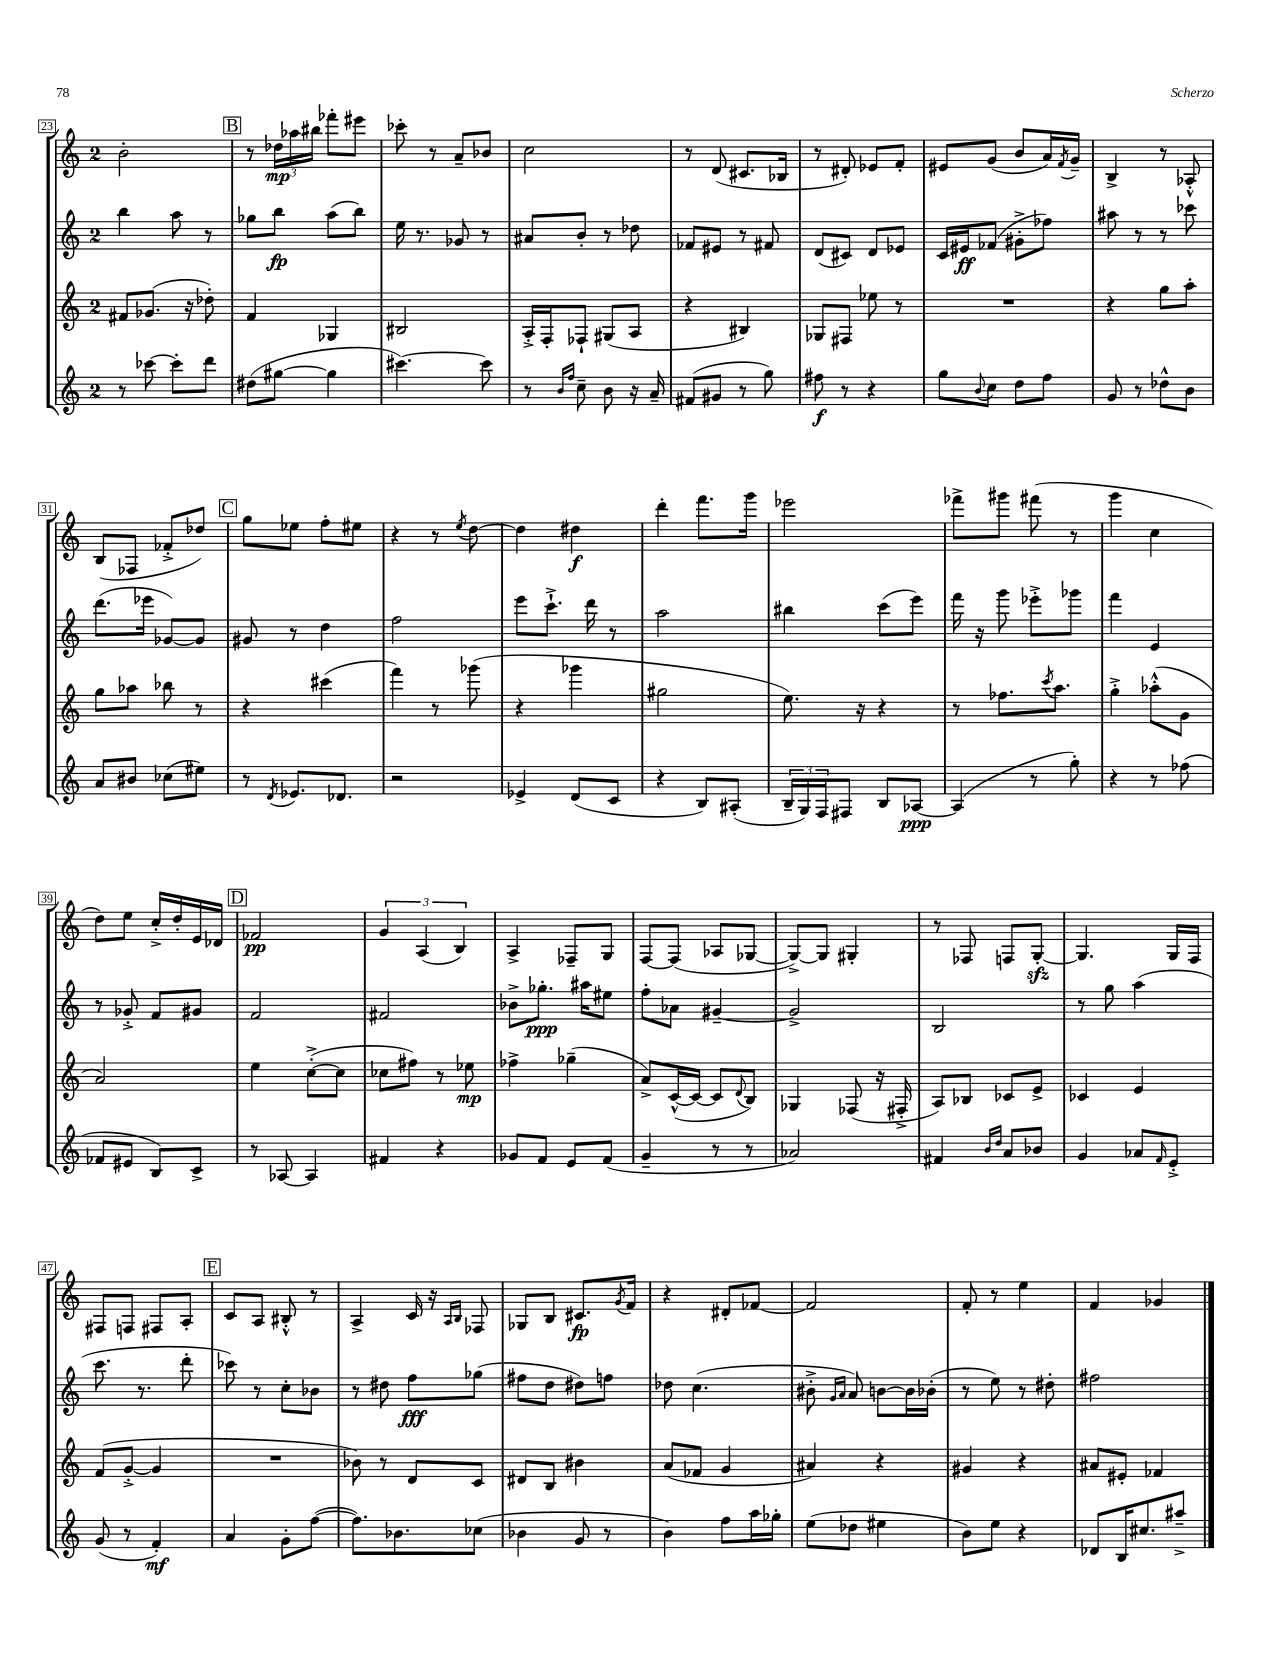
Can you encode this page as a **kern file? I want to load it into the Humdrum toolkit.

**kern	**kern	**kern	**kern
*staff4	*staff3	*staff2	*staff1
*clefG2	*clefG2	*clefG2	*clefG2
*k[]	*k[]	*k[]	*k[]
*M2/4	*M2/4	*M2/4	*M2/4
8r	8f#/L	4bb\	2b'\
[8ccc-\	(8.g-/J	.	.
8ccc-'\]L	.	8aa\	.
.	16r	.	.
8ddd\J	8dd-'\)	8r	.
=	=	=	=
(8dd#\L	4f/	8gg-\L	8r
[8gg#\J	.	8bb\J	24dd-\LL
.	.	.	24aa-\
.	.	.	24bb#\JJ
4gg#\]	4G-/	(8aa\L	8fff-'\L
.	.	8bb\J)	8eee#\J
=	=	=	=
[4.ccc#\)	2B#/	16ee\	8ccc-'\
.	.	8.r	.
.	.	.	8r
.	.	8g-/	8a~/L
8ccc#\]	.	8r	8b-/J
=	=	=	=
8r	16A'^/LL	8a#/L	2cc\
.	16F'/J	.	.
16qqb/LL	.	.	.
16qqff/JJ	.	.	.
8cc~\	8F-`/J	8b'/J	.
8b\	(8G#/L	8r	.
16r	8A/J	8dd-\	.
16a~/	.	.	.
=	=	=	=
(8f#/L	4r	8f-/L	8r
8g#/J	.	8e#/J	(8d/
8r	4B#/)	8r	8.c#/L
8gg\)	.	8f#/	.
.	.	.	16B-/Jk
=	=	=	=
8ff#\	8G-/L	(8d/L	8r
8r	8F#/J	8c#/J)	8d#'/)
4r	8ee-\	8d/L	8e-/L
.	8r	8e-/J	8f'/J
=	=	=	=
8gg\L	2r	16c/LL	8e#/L
.	.	16e#/J	.
8qqb/	.	.	.
8cc\J	.	(8f-/J	(8g/J
8dd\L	.	8g#'^\L	8b/L
8ff\J	.	8ff-\J)	16a/L)
.	.	.	8qf/
.	.	.	16g~/JJ
=	=	=	=
8g/	4r	8aa#\	4B^/
8r	.	8r	.
8dd-^^\L	8gg\L	8r	8r
8b\J	8aa'\J	8ccc-\	8A-'^^/
=	=	=	=
8a/L	8gg\L	(8.ddd\L	(8B/L
8b#/J	8aa-\J	.	8F-/J
.	.	16eee-\Jk	.
(8cc-\L	8bb-\	[8g-/L)	8f-'^/L
8ee#\J)	8r	8g-/]J	8dd-/J)
=	=	=	=
8r	4r	8g#/	8gg\L
8qd/	.	.	.
8.e-/L	.	8r	8ee-\J
.	(4ccc#\	4dd\	8ff'\L
8.d-/J	.	.	.
.	.	.	8ee#\J
=	=	=	=
2r	4fff\)	2ff\	4r
.	8r	.	8r
.	.	.	8qee/
.	(8ggg-\	.	[8dd\
=	=	=	=
4e-^/	4r	8eee\L	4dd\]
.	.	8.ccc`^\J	.
(8d/L	4ggg-\	.	4dd#\
.	.	16ddd\	.
8c/J	.	8r	.
=	=	=	=
4r	2gg#\	2aa\	4ddd'\
8B/L)	.	.	8.fff\L
(8A#'/J	.	.	.
.	.	.	16ggg\Jk
=	=	=	=
24B~/LL	8.ee\)	4bb#\	2eee-\
24G/)	.	.	.
24F/J	.	.	.
8F#/J	.	.	.
.	16r	.	.
8B/L	4r	(8ccc\L	.
[8A-/J	.	8eee\J)	.
=	=	=	=
(4A-/]	8r	16fff\	8fff-^\L
.	.	16r	.
.	8.ff-\L	8ggg\	8ggg#\J
8r	.	8eee-'^\L	(8fff#\
.	8qccc/	.	.
.	8.aa\J	.	.
8gg'\)	.	8ggg-\J	8r
=	=	=	=
4r	4gg'^\	4fff\	4ggg\
8r	(8aa-'^^\L	4e/	4cc\
(8ff-\	8g\J	.	.
=	=	=	=
8f-/L	2a/)	8r	8dd\L)
8e#/J	.	8g-'^/	8ee\J
8B/L)	.	8f/L	16cc'^/LL
.	.	.	16dd'/
8c^/J	.	8g#/J	16e/
.	.	.	16d-/JJ
=	=	=	=
8r	4ee\	2f/	2f-/
[8A-/	.	.	.
4A-/]	([8cc'^\L	.	.
.	8cc\]J	.	.
=	=	=	=
4f#/	8cc-\L	2f#/	6g/
.	8ff#\J)	.	.
.	.	.	(6A/
4r	8r	.	.
.	.	.	6B/)
.	8ee-\	.	.
=	=	=	=
8g-/L	4ff-^\	8b-^\L	4A^/
8f/J	.	8.gg-'\J	.
8e/L	(4gg-~\	.	8F-~/L
.	.	16aa#\LK	.
(8f/J	.	8ee#\J	8G/J
=	=	=	=
4g~/	8a^/L)	8ff'\L	[8F/L
.	([16c^^/L	8a-\J	(8F/]J
.	16c/_JJ	.	.
8r	8c/]L	[4g#~/	8A-/L
.	8qqd/	.	.
8r	8B/J)	.	[8G-/J
=	=	=	=
2a-/)	4G-/	2g#^/]	8G-^/_L)
.	.	.	8G-/]J
.	(8F-/	.	4G#'/
.	16r	.	.
.	16F#'^/	.	.
=	=	=	=
4f#/	8A/L)	2B/	8r
.	8B-/J	.	8F-/
16qqb/LL	.	.	.
16qqdd/JJ	.	.	.
8a/L	8c-/L	.	8F/L
8b-/J	8e^/J	.	[8G'/J
=	=	=	=
4g/	4c-/	8r	4.G/]
.	.	8gg\	.
8a-/L	4e/	(4aa\	.
16qqf/	.	.	.
8e'^/J	.	.	16G/LL
.	.	.	16F/JJ
=	=	=	=
(8g/	(8f/L	8.ccc\	8F#/L
8r	[8g'^/J	.	8F/J
.	.	8.r	.
4f'/)	4g/]	.	8F#/L
.	.	8ddd'\	8A'/J
=	=	=	=
4a/	2r	8ccc-\)	8c/L
.	.	8r	8A/J
8g'\L	.	8cc'\L	8B#'^^/
([8ff\J	.	8b-\J	8r
=	=	=	=
8.ff\]L)	8b-\)	8r	4A^/
.	8r	8dd#\	.
8.b-\	.	.	.
.	8d/L	8ff\L	16c/
.	.	.	16r
.	.	.	16qqA/LL
.	.	.	16qqB/JJ
(8cc-\J	8c/J	(8gg-\J	8F-/
=	=	=	=
4b-\	8d#/L	8ff#\L	8G-/L
.	8B/J	8dd\J	8B/J
8g/	4b#\	8dd#\L)	8.c#/L
8r	.	8ff\J	.
.	.	.	8qg/
.	.	.	16f/Jk
=	=	=	=
4b\)	(8a/L	8dd-\	4r
.	8f-/J	(4.cc\	.
8ff\L	4g/	.	8d#'/L
16aa\L	.	.	[8f-/J
16gg-'\JJ	.	.	.
=	=	=	=
(8ee\L	4a#/)	8b#'^\	2f-/]
.	.	16qqg/LL	.
.	.	16qqa/JJ	.
8dd-\J	.	8a/)	.
4ee#\	4r	[8b\L	.
.	.	16b\]L	.
.	.	(16b-'\JJ	.
=	=	=	=
8b\L)	4g#/	8r	8f'/
8ee\J	.	8ee\)	8r
4r	4r	8r	4ee\
.	.	8dd#'\	.
=	=	=	=
8d-/L	8a#/L	2ff#\	4f/
16B/K	8e#'/J	.	.
8.cc#/	.	.	.
.	4f-/	.	4g-/
8aa#~^/J	.	.	.
==	==	==	==
*-	*-	*-	*-
